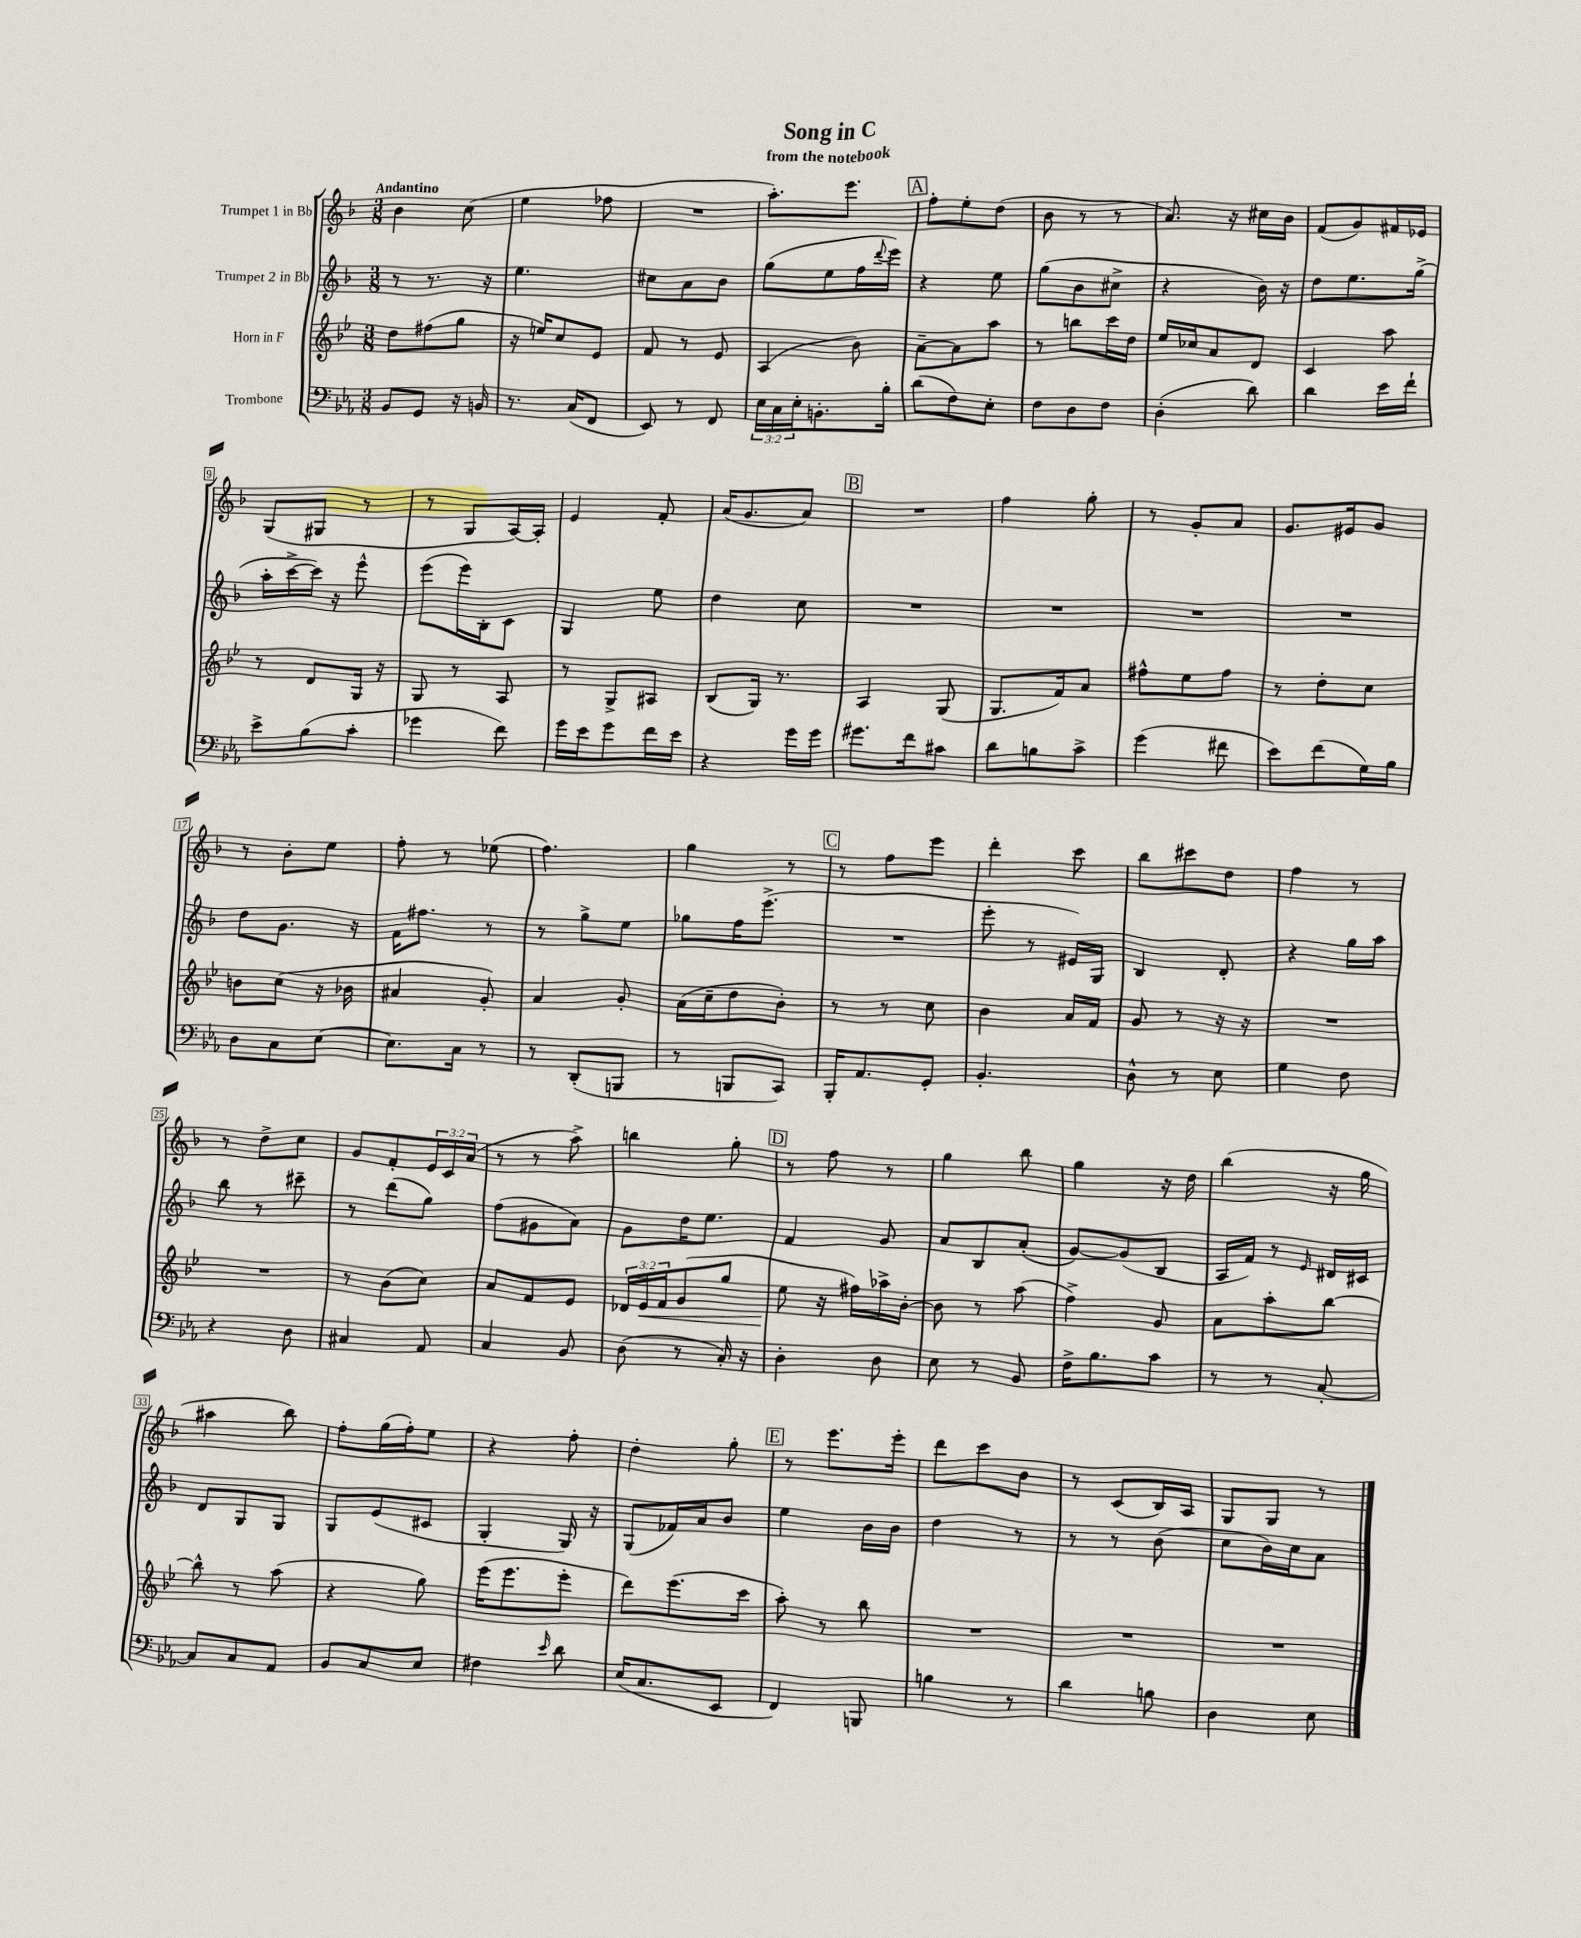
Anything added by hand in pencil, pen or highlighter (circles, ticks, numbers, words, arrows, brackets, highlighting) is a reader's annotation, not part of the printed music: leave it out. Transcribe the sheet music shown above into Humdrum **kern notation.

**kern	**kern	**dynam	**kern	**kern
*part4	*part3	*part3	*part2	*part1
*staff4	*staff3	*staff3	*staff2	*staff1
*I"Trombone	*I"Horn in F	*	*I"Trumpet 2 in Bb	*I"Trumpet 1 in Bb
*clefF4	*clefG2	*	*clefG2	*clefG2
*k[b-e-a-]	*k[b-e-]	*	*k[b-]	*k[b-]
*M3/8	*M3/8	*	*M3/8	*M3/8
=1	=1	=1	=1	=1
!	!	!	!	!LO:TX:a:B:t=Andantino
8BB-/L	8dd\L	.	8r	4b-\
8GG/J	(8ff#X\	.	8.r	.
16r	8gg\J	.	.	(8cc\
16BBn/	.	.	16r	.
=2	=2	=2	=2	=2
8.r	16r	.	4.ee\	4ee\
.	16een/KL)	.	.	.
.	8cc/	.	.	.
(16C/KL	.	.	.	.
8FF/J	8e-/J	.	.	8ff-X\
=3	=3	=3	=3	=3
8EE-/)	8f/	.	8cc#X\L	4.r
8r	8r	.	8a\	.
8FF/	8e-/	.	8b-\J	.
=4	=4	=4	=4	=4
24E-\LL	(4A/	.	(8gg\L	8.aa'\L)
24C\	.	.	.	.
24E-'\J	.	.	.	.
8.BBn'\	.	.	8ee\	.
.	.	.	.	8.eee\J
.	8b-\)	.	16ff\L	.
.	.	.	8qqddd/	.
16B-'\Jk	.	.	16eee\JJ)	.
!!LO:REH:place=s1:t=A
=5	=5	=5	=5	=5
(8d\L	[8a~\L	.	4r	8ff'\L
8F\)	8a\]	.	.	8ee'\
8E-'\J	8aa\J	.	8ee\	(8dd\J
=6	=6	=6	=6	=6
8F\L	8r	.	(8gg\L	8b-\
8D\	8bbn\L	.	8b-\	8r
8F\J	16ccc\L	.	8cc#X^\J	8r
.	16dd\JJ	.	.	.
=7	=7	=7	=7	=7
(4D'\	16ee-/LL	.	4r	8.a/)
.	16cc-X/J	.	.	.
.	8a/	.	.	.
.	.	.	.	16r
8d\)	8d/J	.	16b-\)	16cc#X\LL
.	.	.	16r	16b-\JJ
=8	=8	=8	=8	=8
4d\	4c/	.	8dd\L	(8f/L
.	.	.	8.ee\	8g/)
16e-\LL	8aa\	.	.	16f#X/L
16f`\JJ	.	.	(16gg^\Jk	16e-X/JJ
!!LO:LB:g=z
=9	=9	=9	=9	=9
8e-^\L	8r	.	16aa'\LL	(8G/L
.	.	.	[16ccc^\	.
(8B-\	8d/L	.	16ccc\JJ])	8G#X/J
.	.	.	16r	.
8c'\J	16G/Jk	.	8eee^^\	8r
.	16r	.	.	.
=10	=10	=10	=10	=10
4g-X\	8G/	.	(8eee\L	8r
.	8r	.	16eee\L)	8G/L
.	.	.	16B-'\J	.
8f\)	8A/	.	8c\J	[16A/L)
.	.	.	.	16A'/JJ]
=11	=11	=11	=11	=11
16g\LL	8r	.	4G/	4e/
16e-\J	.	.	.	.
8g\	8G^/L	.	.	.
16f\L	8A#X/J	.	8ee\	8f'/
16e-\JJ	.	.	.	.
=12	=12	=12	=12	=12
4r	(8B-/L	.	4dd\	(16a/KL
.	.	.	.	8.g/
.	16G/Jk)	.	.	.
.	8.r	.	.	.
16g\LL	.	.	8cc\	8a/J)
16g\JJ	.	.	.	.
!!LO:REH:place=s1:t=B
=13	=13	=13	=13	=13
8.g#X\L	4A/	.	4.r	4.r
16f\k	.	.	.	.
8c#X\J	(8G/	.	.	.
=14	=14	=14	=14	=14
8d\L	8.G/L	.	4.r	4ff\
8Bn\	.	.	.	.
.	16f/k)	.	.	.
8c^\J	8a/J	.	.	8gg'\
=15	=15	=15	=15	=15
(4g\	8ff#X^^\L	.	4.r	8r
.	8ee-\	.	.	8g'/L
8f#X\	8ff#\J	.	.	8a/J
=16	=16	=16	=16	=16
8e-\L)	8r	.	4.r	8.g/L
(8f\	8dd'\L	.	.	.
.	.	.	.	16e#X/k
16G\L)	8cc\J	.	.	8g/J
16B-\JJ	.	.	.	.
!!LO:LB:g=z
=17	=17	=17	=17	=17
8D\L	8bn\L	.	8dd\L	8r
8C\	(8cc\J	.	8.g\J	8b-'\L
[8E-\J	16r	.	.	8ee\J
.	16b-X\	.	16r	.
=18	=18	=18	=18	=18
8.E-\L]	4a#X/	.	16f\KL	8ff'\
.	.	.	8.ff#X\J	.
.	.	.	.	8r
16C\Jk	.	.	.	.
8r	8g'/)	.	8r	(8ee-X\
=19	=19	=19	=19	=19
8r	4a/	.	8r	4.ff\)
(8DD'/L	.	.	8gg^\L	.
8BBBn/J	8g'/	.	8ee\J	.
=20	=20	=20	=20	=20
8r	(16a\LL	.	8gg-X\L	4gg\
.	16cc~\J	.	.	.
8BBBn/L	8dd\	.	16ff\K	.
.	.	.	(8.eee^\J	.
8CC/J)	8b-'\J)	.	.	8r
!!LO:REH:place=s1:t=C
=21	=21	=21	=21	=21
16BBB-'/KL	8r	.	4.r	8r
8.AA-/	.	.	.	.
.	8r	.	.	8ff\L
8GG'/J	8cc\	.	.	8eee\J
=22	=22	=22	=22	=22
4.BB-'/	4b-\	.	8eee'\	4ddd'\
.	.	.	8r	.
.	16a/LL	.	16e#X/LL)	8ccc\
.	16f/JJ	.	16G/JJ	.
=23	=23	=23	=23	=23
8D^^\	8g/	.	4B-/	8bb-\L
8r	8r	.	.	8ccc#X\
8E-\	16r	.	8d'/	8dd\J
.	16r	.	.	.
=24	=24	=24	=24	=24
4G\	4.r	.	4r	4ff\
8F\	.	.	16gg\LL	8r
.	.	.	16aa\JJ	.
!!LO:LB:g=z
=25	=25	=25	=25	=25
4r	4.r	.	8bb-\	8r
.	.	.	8r	8dd^\L
8D\	.	.	8ccc#X~\	8cc\J
=26	=26	=26	=26	=26
4C#X/	8r	.	8r	8g/L
.	(8b-\L	.	(8ddd\L	8f'/
8AA-/	8cc\J)	.	8gg\J)	24e/L
.	.	.	.	24c/
.	.	.	.	(24a/JJ
=27	=27	=27	=27	=27
4C/	8a/L	.	(8ff\L	8r
.	8f/	.	8g#X\	8r
8BB-/	8e-/J	.	8a\J)	8aa^\)
=28	=28	=28	=28	=28
(8D\	24d-X/LL	.	8g\L	4bbn\
!	!	!LO:HP:b	!	!
.	24e-/	<	.	.
.	24f/J	.	.	.
8r	(8g/	.	16dd\K	.
.	.	.	8.ee\J	.
16C'/)	8gg/J	.	.	8gg'\
16r	.	.	.	.
!!LO:REH:place=s1:t=D
=29	=29	=29	=29	=29
4D'\	8ee-\	.	4f/	8r
.	16r	[	.	8ff\
.	16ff#X\LL)	.	.	.
8D\	16aa-X^\	.	8g/	8r
.	[16b-'\JJ	.	.	.
=30	=30	=30	=30	=30
8E-\	8b-\]	.	8a/L	4gg\
8r	8r	.	8B-/	.
8BB-/	(8aa\	.	(8a'/J	8bb-\
=31	=31	=31	=31	=31
16F^\KL	4ff^\)	.	[8g/L)	4gg\
8.B-\	.	.	.	.
.	.	.	(8g/]	.
8c\J	8g/	.	8B-/J	16r
.	.	.	.	16dd\
=32	=32	=32	=32	=32
8r	8a\L	.	16A/LL	(4bb-\
.	.	.	16f/JJ)	.
8r	8aa'\	.	8r	.
.	.	.	16qqe/	.
[8C'/	[8bb-\J	.	16d#X/LL	16r
.	.	.	16c#X/JJ	16gg\
!!LO:LB:g=z
=33	=33	=33	=33	=33
8C/L]	8bb-^^\]	.	8d/L	4aa#X\
8C/	8r	.	8G/	.
8AA-/J	(8aa\	.	8G/J	8bb-\)
=34	=34	=34	=34	=34
8BB-/L	4r	.	8G/L	8ff'\L
8C/	.	.	(8e/	(16gg\L
.	.	.	.	16ff'\J)
8E-/J	8gg\)	.	8c#X/J	8ee\J
=35	=35	=35	=35	=35
4F#X\	(16eee-\KL	.	4G'/	4r
.	8.eee-\	.	.	.
16qqe-/	.	.	.	.
8d\	8eee-'\J	.	16G/)	8ff'\
.	.	.	16r	.
=36	=36	=36	=36	=36
(16E-/KL	8ddd\L)	.	(8G/L	4dd'\
8.C/	.	.	.	.
.	(8.eee-\	.	16f-X/L)	.
.	.	.	16a/J	.
8EE-/J	.	.	8b-/J	8gg'\
.	16ccc\Jk	.	.	.
!!LO:REH:place=s1:t=E
=37	=37	=37	=37	=37
4FF/)	8aa'\)	.	4ee\	8r
.	8r	.	.	8.eee\L
8BBBn/	8bb-\	.	16b-\LL	.
.	.	.	16b-\JJ	16eee'\Jk
=38	=38	=38	=38	=38
4Bn\	4.r	.	4dd\	8ddd\L
.	.	.	.	8ccc\
8r	.	.	8r	8b-\J
=39	=39	=39	=39	=39
4d\	4.r	.	8r	8r
.	.	.	8r	(8c/L
8Bn\	.	.	(8b-\	16B-/L)
.	.	.	.	16A/JJ
=40	=40	=40	=40	=40
4D\	4.r	.	8cc\L	8G/L
.	.	.	16b-\L)	8G/J
.	.	.	16cc\J	.
8E-\	.	.	8a\J	8r
==	==	==	==	==
*-	*-	*-	*-	*-
